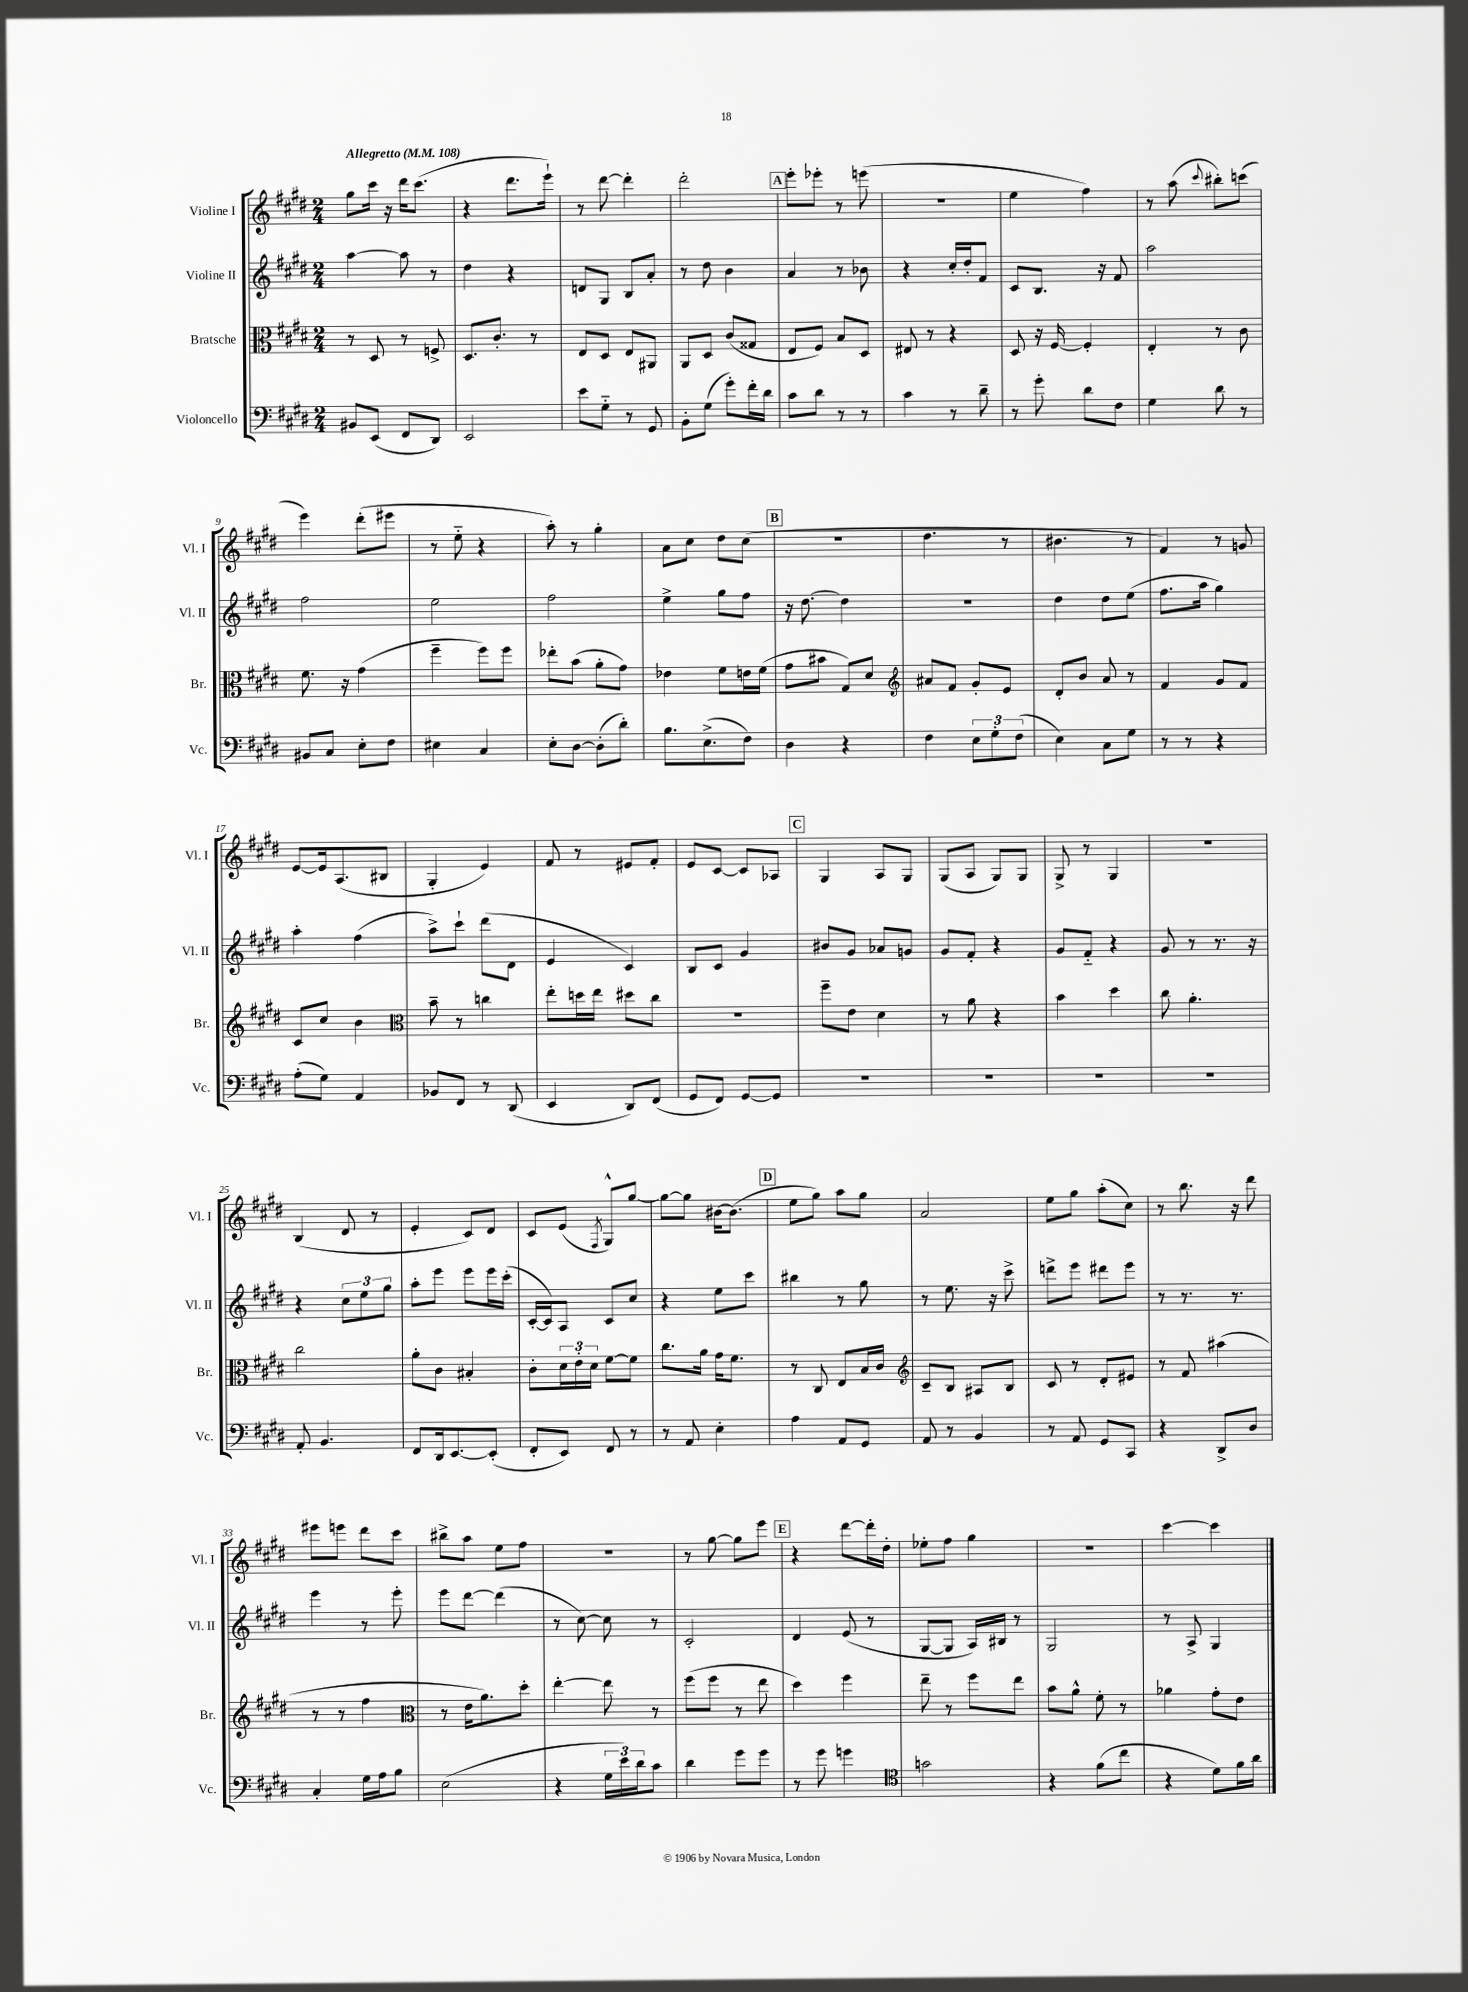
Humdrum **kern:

**kern	**kern	**kern	**kern
*staff4	*staff3	*staff2	*staff1
*clefF4	*clefC3	*clefG2	*clefG2
*k[f#c#g#d#]	*k[f#c#g#d#]	*k[f#c#g#d#]	*k[f#c#g#d#]
*M2/4	*M2/4	*M2/4	*M2/4
*MM108	*MM108	*MM108	*MM108
8BB#	8r	[4aa	8gg#
(8EE	8D#	.	16ccc#
.	.	.	16r
8FF#	8r	8aa]	16ddd#
.	.	.	(8.ccc#
8DD#)	8F^	8r	.
=	=	=	=
2EE	8.D#	4dd#	4r
.	8.c#'	.	.
.	.	4r	8.ddd#
.	8r	.	.
.	.	.	16eee`)
=	=	=	=
8e	8E	8d	8r
8G#'~	8D#	8G#	[8ddd#
8r	8E	8B	4ddd#']
8GG#	8AA#	8a'	.
=	=	=	=
8BB'	8AA	8r	2ddd#'
(8G#	8D#	8dd#	.
8g#')	(8c#	4b	.
16f#'	8G##	.	.
16d#	.	.	.
=	=	=	=
8c#	8E	4a	8eee'
8d#	8F#)	.	8eee-'
8r	8B	8r	8r
8r	8D#	8b-	(8eee
=	=	=	=
4c#	8E#	4r	2r
.	8r	.	.
8r	4r	16cc#'	.
.	.	16dd#'	.
8d#~	.	8f#	.
=	=	=	=
8r	8D#	8c#	4ee
8g#'	16r	8.B	.
.	[16F#	.	.
8d#	4F#']	.	4ff#)
.	.	16r	.
8F#	.	8f#	.
=	=	=	=
4G#	4E'	2aa	8r
.	.	.	(8aa
.	.	.	8qqccc#
8d#	8r	.	8bb#')
8r	8c#	.	(8ccc
=	=	=	=
8BB#	8.f#	2ff#	4eee)
8C#	.	.	.
.	16r	.	.
8E'	(4g#	.	(8ddd#'
8F#	.	.	8eee#
=	=	=	=
4E#	4ff#~	2ee	8r
.	.	.	8ee'~
4C#	8ff#)	.	4r
.	8ff#	.	.
=	=	=	=
8E'	8ee-'	2ff#	8aa')
[8D#	(8b	.	8r
(8D#']	8a'	.	4gg#'
8d#')	8g#)	.	.
=	=	=	=
8.B	4e-	4ee^	8a
.	.	.	8cc#
(8.E^	.	.	.
.	8f#	8gg#	8dd#
8F#)	16e	8ff#	(8cc#
.	(16f#	.	.
=	=	=	=
4D#	8g#	16r	2r
.	.	[8.dd#	.
.	8b#	.	.
4r	8G#)	4dd#]	.
.	8d#	.	.
=	=	=	=
*	*clefG2	*	*
4F#	8a#	2r	4.dd#
.	8f#	.	.
12E	8g#'	.	.
12G#'	.	.	.
.	8e	.	8r
(12F#	.	.	.
=	=	=	=
4E)	8d#'	4dd#	4.b#
.	8b	.	.
8C#	8a	8dd#	.
8G#	8r	(8ee	8r
=	=	=	=
8r	4f#	8.ff#	4f#)
8r	.	.	.
.	.	16aa	.
4r	8g#	4gg#)	8r
.	8f#	.	8g
=	=	=	=
(8A'	8c#	4aa'	[8e
8G#)	8cc#	.	16e]
.	.	.	(8.A
4AA	4b	(4ff#	.
.	.	.	8B#
=	=	=	=
*	*clefC3	*	*
8BB-	8b~	8aa^)	4G#'
8FF#	8r	8ccc#`	.
8r	4cc	(8ddd#	4e)
(8DD#	.	8d#	.
=	=	=	=
4EE	8ee'	4e	8f#
.	16dd	.	8r
.	16ee	.	.
8DD#)	8dd#	4c#)	8e#
(8FF#	8cc#	.	8f#'
=	=	=	=
8GG#	2r	8B	8e
8FF#)	.	8c#	[8c#
[8GG#	.	4g#	8c#]
8GG#]	.	.	8A-
=	=	=	=
2r	8ff#~	8b#	4G#
.	8e	8g#	.
.	4d#	8a-	8A
.	.	8g	8G#
=	=	=	=
2r	8r	8g#	(8G#
.	8a	8f#'	8A
.	4r	4r	8G#)
.	.	.	8G#
=	=	=	=
2r	4b	8g#	8G#^
.	.	8f#'~	8r
.	4dd#	4r	4G#
=	=	=	=
2r	8cc#	8g#	2r
.	4.a'	8r	.
.	.	8.r	.
.	.	16r	.
=	=	=	=
8AA'	2cc#	4r	(4B
4.BB	.	.	.
.	.	12cc#	8d#
.	.	12ee	.
.	.	.	8r
.	.	12gg#	.
=	=	=	=
8FF#	8a'	8aa'	4e'
16DD#	8c#	8eee	.
[8.EE	.	.	.
.	4B#'	8eee	8c#)
(8EE']	.	16eee	8d#
.	.	(16ccc#'	.
=	=	=	=
8FF#'	8c#'	[16c#'	8c#
.	.	16c#])	.
8EE)	24d#	8A	(8e
.	24e'	.	.
.	24d#	.	.
.	.	.	8qF#
8FF#	[8f#	8c#	8G#^^)
8r	8f#]	8cc#	[8gg#
=	=	=	=
8r	8.cc#	4r	8gg#_
8AA	.	.	8gg#]
.	16a	.	.
4E'	16g#	8ee	[16b#
.	8.f#	.	(8.b#]
.	.	8ccc#	.
=	=	=	=
4A	8r	4bb#	8ee
.	8C#	.	8gg#)
8AA	8E	8r	8aa
8GG#	16B	8gg#	8gg#
.	16c#	.	.
=	=	=	=
*	*clefG2	*	*
8AA	8c#~	8r	2a
8r	8B	8.ee	.
4BB	8A#	.	.
.	.	16r	.
.	8B	8ccc#^	.
=	=	=	=
8r	8c#	8ddd^	8ee
8AA	8r	8eee	8gg#
8GG#	8d#'	8ddd#	(8aa'
8CC#	8e#	8eee	8cc#)
=	=	=	=
4r	8r	8r	8r
.	8f#	8.r	8.bb
8DD#^	(4aa#	.	.
.	.	8.r	16r
8D#	.	.	8ddd#
=	=	=	=
4C#'	8r	4eee	8eee#
.	8r	.	8eee
16G#	4ff#	8r	8ddd#
16A	.	.	.
8B	.	8eee'	8ccc#
=	=	=	=
*	*clefC3	*	*
(2E	8r	8eee	8bb#^
.	16e	[8ddd#	8aa
.	8.a)	.	.
.	.	(4ddd#]	8ee
.	8dd#'	.	8ff#
=	=	=	=
4r	[4ee'	8r	2r
.	.	[8cc#)	.
24G#	8ee]	8cc#]	.
24e)	.	.	.
24d#	.	.	.
8c#	8r	8r	.
=	=	=	=
4d#	(8ff#	2c#'	8r
.	8ff#	.	[8gg#
8g#	8r	.	8gg#]
8g#	8ee	.	8eee
=	=	=	=
8r	4dd#)	4d#	4r
8g#	.	.	.
4g	4ff#	(8e	[8ddd#
.	.	8r	16ddd#']
.	.	.	16dd#'
=	=	=	=
*clefC4	*	*	*
2g	8ee~	[8G#	8ee-'
.	8r	8G#]	8ff#
.	8ff#	16A)	4gg#
.	.	16B#	.
.	8ee	8r	.
=	=	=	=
4r	8b	2G#	2r
.	8a^^	.	.
(8f#	8f#'	.	.
8cc#	8r	.	.
=	=	=	=
4r	4a-	8r	[4ccc#
.	.	8A^	.
8d#)	8g#'	4G#	4ccc#]
16f#	8e	.	.
16a	.	.	.
==	==	==	==
*-	*-	*-	*-
